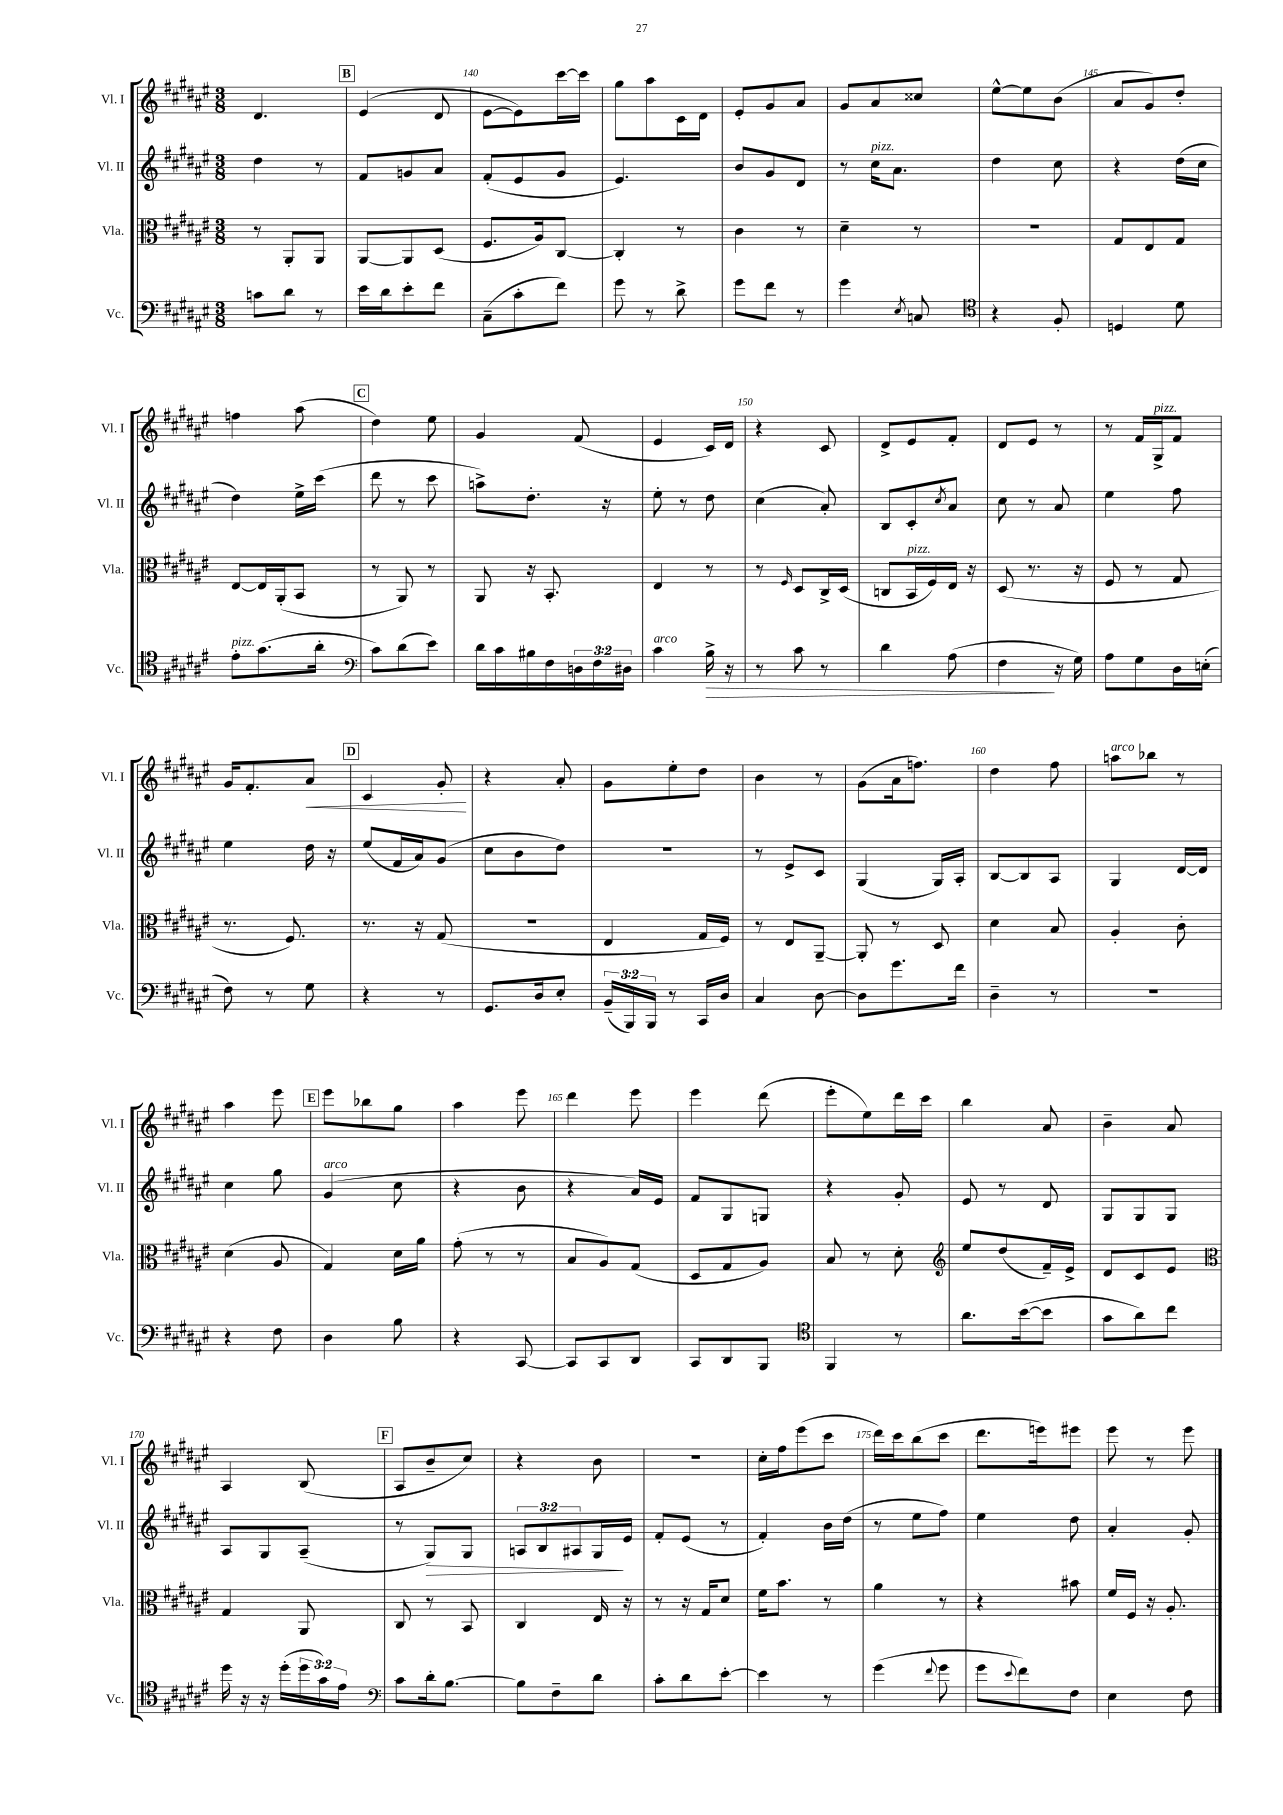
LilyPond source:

<<
\new StaffGroup <<
\new Staff = "s0" \with { instrumentName = "Vl. I" shortInstrumentName = "Vl. I" } {
    \clef treble \key fis \major \numericTimeSignature \time 3/8
    dis'4. |
    \mark \markup { \box "B" } eis'4( dis'8 |
    eis'8~ eis'8) cis'''16~ cis'''16 |
    gis''8 ais''8 cis'16 dis'16 |
    eis'8-. gis'8 ais'8 |
    gis'8 ais'8 cisis''8 |
    eis''8~-^ eis''8 b'8( |
    ais'8 gis'8) dis''8-. |
    f''4 ais''8( |
    \mark \markup { \box "C" } dis''4) eis''8 |
    gis'4 fis'8( |
    eis'4 cis'16) dis'16 |
    r4 cis'8 |
    dis'8-> eis'8 fis'8-. |
    dis'8 eis'8 r8 |
    r8 fis'16 gis16->^\markup { \italic "pizz." } fis'8 |
    gis'16 fis'8.-. ais'8\< |
    \mark \markup { \box "D" } cis'4 gis'8-.\! |
    r4 ais'8-. |
    gis'8 eis''8-. dis''8 |
    b'4 r8 |
    gis'8( ais'16 f''8.) |
    dis''4 fis''8 |
    a''8^\markup { \italic "arco" } bes''8 r8 |
    ais''4 eis'''8 |
    \mark \markup { \box "E" } eis'''8 bes''8 gis''8 |
    ais''4 eis'''8 |
    dis'''4 eis'''8 |
    eis'''4 dis'''8( |
    eis'''8-. eis''8) dis'''16 cis'''16 |
    b''4 ais'8 |
    b'4-- ais'8 |
    ais4 b8( |
    \mark \markup { \box "F" } ais8 b'8-- cis''8) |
    r4 b'8 |
    R4. |
    cis''16-. fis''16 eis'''8( cis'''8 |
    dis'''16) cis'''16 b''8( cis'''8 |
    dis'''8. e'''16) eis'''8 |
    eis'''8 r8 eis'''8 \bar "|." |
}
\new Staff = "s1" \with { instrumentName = "Vl. II" shortInstrumentName = "Vl. II" } {
    \clef treble \key fis \major \numericTimeSignature \time 3/8 \override Staff.TupletNumber.text = #tuplet-number::calc-fraction-text
    dis''4 r8 |
    \mark \markup { \box "B" } fis'8 g'8 ais'8 |
    fis'8-.( eis'8 gis'8 |
    eis'4.) |
    b'8 gis'8 dis'8 |
    r8 cis''16^\markup { \italic "pizz." } ais'8. |
    dis''4 cis''8 |
    r4 dis''16( cis''16 |
    dis''4) eis''16-> cis'''16( |
    \mark \markup { \box "C" } dis'''8 r8 cis'''8 |
    a''8->) dis''8.-. r16 |
    eis''8-. r8 dis''8 |
    cis''4( ais'8-.) |
    b8 cis'8-. \acciaccatura { cis''8 } ais'8 |
    cis''8 r8 ais'8 |
    eis''4 fis''8 |
    eis''4 dis''16 r16 |
    \mark \markup { \box "D" } eis''8( fis'16 ais'16) gis'8( |
    cis''8 b'8 dis''8) |
    R4. |
    r8 eis'8-> cis'8 |
    gis4( gis16) ais16-. |
    b8~ b8 ais8 |
    gis4 dis'16~ dis'16 |
    cis''4 gis''8 |
    \mark \markup { \box "E" } gis'4^\markup { \italic "arco" }( cis''8 |
    r4 b'8 |
    r4 ais'16) eis'16 |
    fis'8 gis8 g8 |
    r4 gis'8-. |
    eis'8 r8 dis'8 |
    gis8 gis8 gis8 |
    ais8 gis8 ais8--( |
    \mark \markup { \box "F" } r8 gis8\>) gis8 |
    \tuplet 3/2 { a8 b8 ais8 } gis16\! eis'16 |
    fis'8-. eis'8( r8 |
    fis'4-.) b'16 dis''16( |
    r8 eis''8 fis''8) |
    eis''4 dis''8 |
    ais'4-. gis'8-. \bar "|." |
}
\new Staff = "s2" \with { instrumentName = "Vla." shortInstrumentName = "Vla." } {
    \clef alto \key fis \major \numericTimeSignature \time 3/8
    r8 ais,8-. ais,8 |
    \mark \markup { \box "B" } ais,8~ ais,8 dis8( |
    fis8. ais16) cis8~ |
    cis4-. r8 |
    cis'4 r8 |
    dis'4-- r8 |
    R4. |
    gis8 eis8 gis8 |
    eis8~ eis16 ais,16-.( b,8 |
    \mark \markup { \box "C" } r8 ais,8) r8 |
    ais,8 r16 b,8.-. |
    eis4 r8 |
    r8 \grace { fis16 } dis8 cis16-> dis16( |
    c8 b,16^\markup { \italic "pizz." } fis16) eis16 r16 |
    dis8( r8. r16 |
    fis8 r8 gis8 |
    r8. fis8.) |
    \mark \markup { \box "D" } r8. r16 gis8( |
    r4. |
    eis4 gis16 fis16) |
    r8 eis8 ais,8~-- |
    ais,8-. r8 dis8 |
    dis'4 b8 |
    ais4-. cis'8-. |
    dis'4( ais8 |
    \mark \markup { \box "E" } gis4) dis'16 ais'16 |
    gis'8-.( r8 r8 |
    b8 ais8) gis8( |
    dis8 gis8 ais8) |
    b8 r8 dis'8-. |
    \clef treble eis''8 dis''8( fis'16--) eis'16-> |
    dis'8 cis'8 eis'8 |
    \clef alto gis4 ais,8 |
    \mark \markup { \box "F" } cis8 r8 b,8 |
    cis4 eis16 r16 |
    r8 r16 gis16 dis'8 |
    fis'16 b'8. r8 |
    ais'4 r8 |
    r4 bis'8 |
    fis'16 fis16 r16 ais8.-. \bar "|." |
}
\new Staff = "s3" \with { instrumentName = "Vc." shortInstrumentName = "Vc." } {
    \clef bass \key fis \major \numericTimeSignature \time 3/8 \override Staff.TupletNumber.text = #tuplet-number::calc-fraction-text
    c'8 dis'8 r8 |
    \mark \markup { \box "B" } eis'16 dis'16 eis'8-. fis'8 |
    cis8--( cis'8-. fis'8) |
    gis'8 r8 dis'8-> |
    gis'8 fis'8 r8 |
    gis'4 \acciaccatura { eis8 } c8 |
    \clef tenor r4 fis8-. |
    d4 dis'8 |
    eis'8-.^\markup { \italic "pizz." } gis'8.( ais'16-. |
    \mark \markup { \box "C" } \clef bass cis'8) dis'8( eis'8) |
    dis'16 cis'16 bis16 fis16 \tuplet 3/2 { d16 fis16 dis16 } |
    cis'4^\markup { \italic "arco" } b16->\> r16 |
    r8 cis'8 r8 |
    dis'4 ais8( |
    fis4\! r16 gis16) |
    ais8 gis8 dis16 e16-.( |
    fis8) r8 gis8 |
    \mark \markup { \box "D" } r4 r8 |
    gis,8. dis16 eis8-. |
    \tuplet 3/2 { b,16--( b,,16) b,,16 } r8 cis,16 dis16 |
    cis4 dis8~ |
    dis8 gis'8. fis'16 |
    dis4-- r8 |
    R4. |
    r4 fis8 |
    \mark \markup { \box "E" } dis4 b8 |
    r4 cis,8~ |
    cis,8 cis,8 dis,8 |
    cis,8 dis,8 b,,8 |
    \clef tenor fis,4 r8 |
    ais'8. b'16~( b'8 |
    gis'8 ais'8) cis''8 |
    dis''16 r16 r16 dis''16-.( \tuplet 3/2 { dis''16 gis'16) eis'16 } |
    \mark \markup { \box "F" } \clef bass cis'8 dis'16-. b8.~ |
    b8 fis8-- dis'8 |
    cis'8-. dis'8 eis'8~-. |
    eis'4 r8 |
    gis'4( \appoggiatura { fis'8 } gis'8 |
    gis'8 \appoggiatura { eis'8 } fis'8) fis8 |
    eis4 fis8 \bar "|." |
}
>>
>>
\layout { \context { \Score currentBarNumber = #138 \override BarNumber.break-visibility = ##(#f #t #t) barNumberVisibility = #(every-nth-bar-number-visible 5) } }
